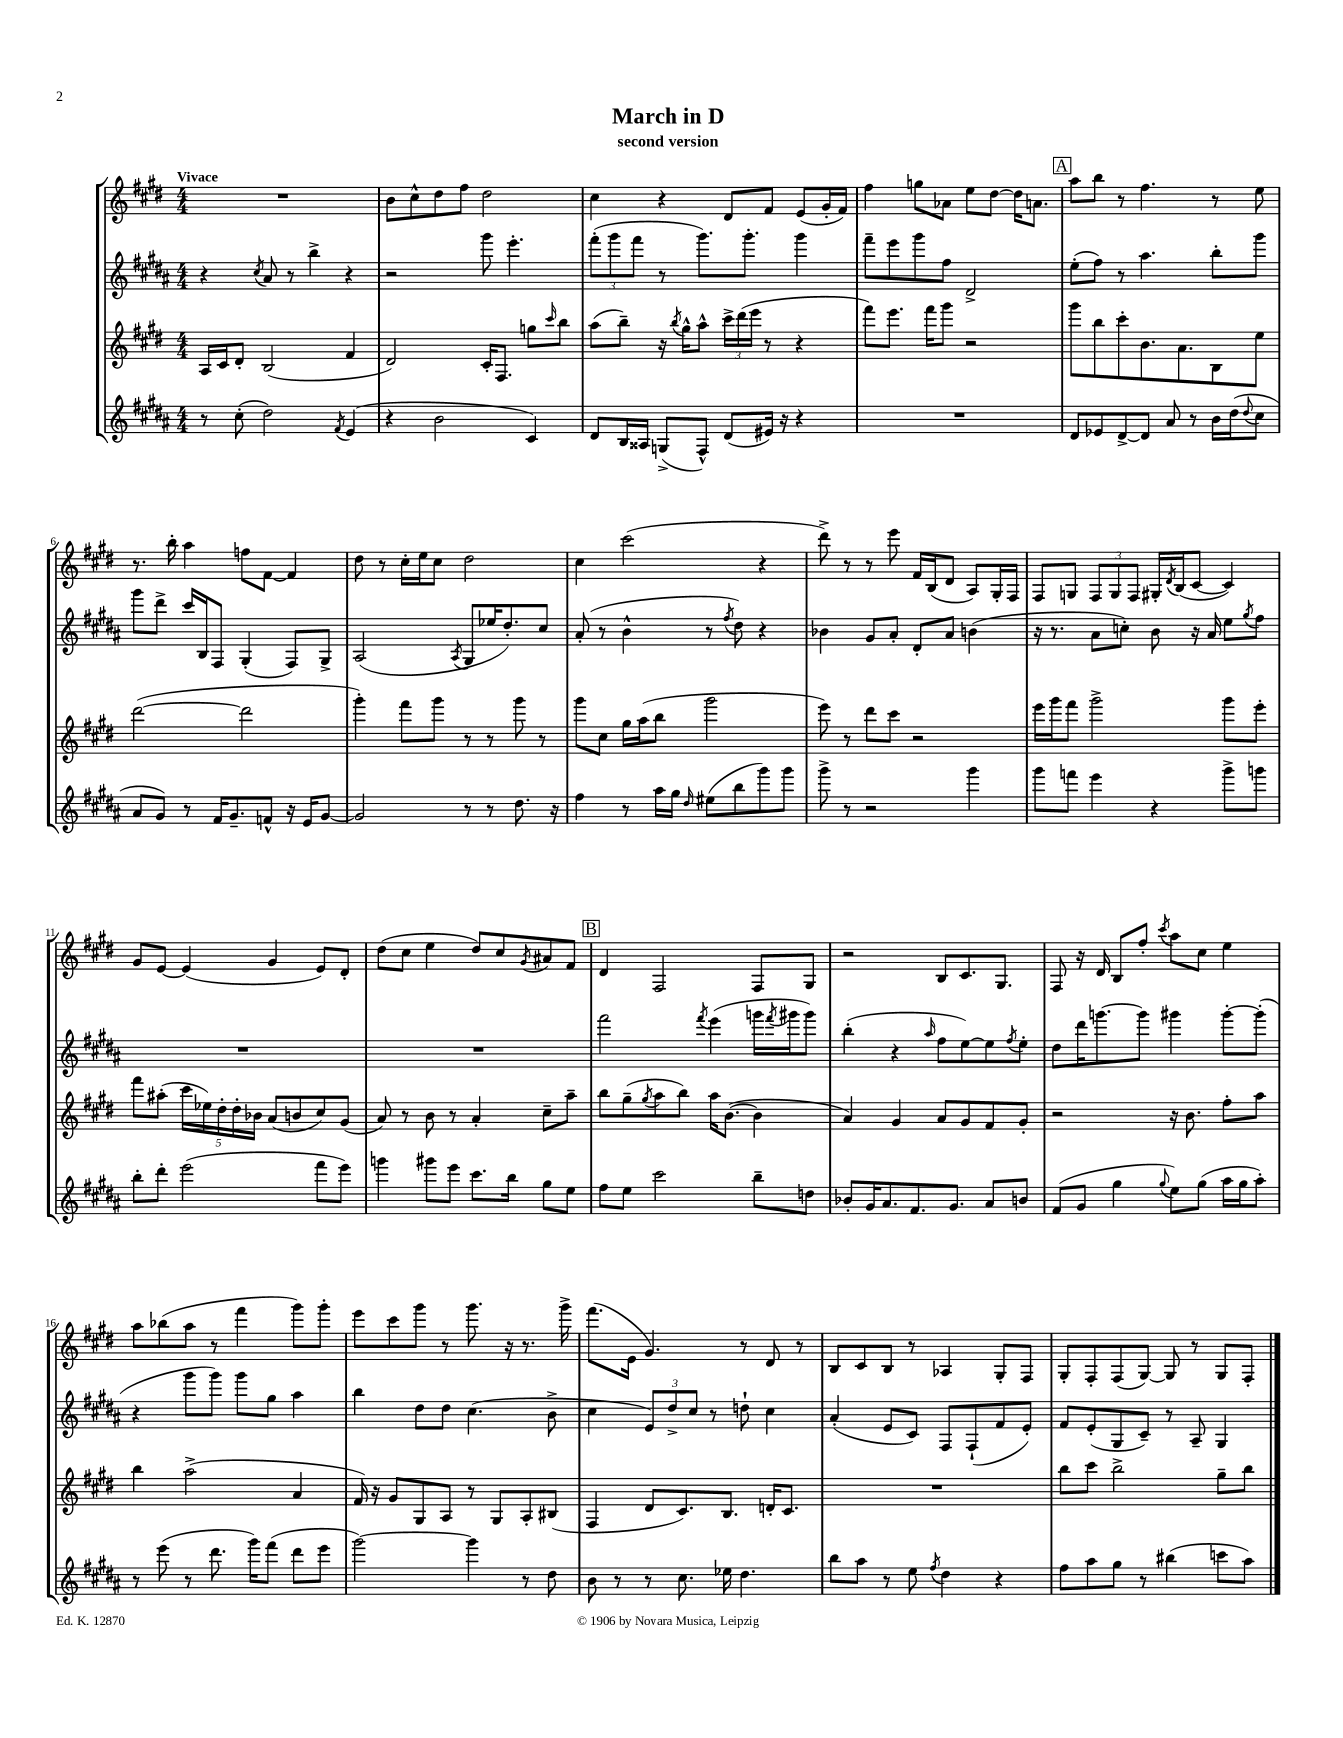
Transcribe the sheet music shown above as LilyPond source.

\header { title = "March in D" subtitle = "second version" }
<<
\new StaffGroup <<
\new Staff = "s0" {
    \clef treble \key e \major \numericTimeSignature \time 4/4 \tempo "Vivace"
    R1 |
    b'8 cis''8-^ dis''8 fis''8 dis''2 |
    cis''4 r4 dis'8 fis'8 e'8( gis'16-. fis'16) |
    fis''4 g''8 aes'8 e''8 dis''8~ dis''16 a'8. |
    \mark \markup { \box "A" } a''8 b''8 r8 fis''4. r8 e''8 |
    r8. b''16-. a''4 f''8 fis'8~ fis'4 |
    dis''8 r8 cis''16-. e''16 cis''8 dis''2 |
    cis''4 cis'''2( r4 |
    dis'''8->) r8 r8 e'''8 fis'16 b16( dis'8 a8) gis16-. fis16 |
    fis8 g8 \tuplet 3/2 { fis8 g8 fis8 } gis16-. \acciaccatura { dis'8 } b16( cis'8~ cis'4) |
    gis'8 e'8~ e'4( gis'4 e'8) dis'8-. |
    dis''8( cis''8 e''4 dis''8) cis''8 \acciaccatura { gis'8 } ais'8 fis'8 |
    \mark \markup { \box "B" } dis'4 fis2 fis8 gis8 |
    r2 b8 cis'8. gis8. |
    fis8 r16 dis'16 b8 fis''8-. \acciaccatura { cis'''8 } a''8 cis''8 e''4 |
    a''8 bes''8( a''8 r8 fis'''4 gis'''8) gis'''8-. |
    e'''8 cis'''8 gis'''8 r8 gis'''8. r16 r8. gis'''16-> |
    fis'''8.( e'16 gis'4.) r8 dis'8 r8 |
    b8 cis'8 b8 r8 aes4 gis8-. fis8 |
    gis8-. fis8-. fis8( gis8~) gis8 r8 gis8 fis8-. \bar "|." |
}
\new Staff = "s1" {
    \clef treble \key b \major \numericTimeSignature \time 4/4
    r4 \acciaccatura { cis''8 } ais'8 r8 b''4-> r4 |
    r2 gis'''8 e'''4.-. |
    \tuplet 3/2 { fis'''8-.( gis'''8 fis'''8 } r8 gis'''8.) gis'''8.-. gis'''4 |
    fis'''8-- e'''8 gis'''8 fis''8 dis'2-> |
    \mark \markup { \box "A" } e''8-.( fis''8) r8 ais''4. b''8-. gis'''8 |
    gis'''8 dis'''8-> cis'''16 b16 fis8 gis4-.( fis8) gis8-> |
    ais2( \acciaccatura { ais8 } gis8 ees''16 dis''8.-.) cis''8 |
    ais'8-.( r8 b'4-^ r8 \acciaccatura { fis''8 } dis''8) r4 |
    bes'4 gis'8 ais'8-. dis'8-. ais'8 b'4( |
    r16 r8. ais'8 c''8-.) b'8 r16 ais'16 e''8 \acciaccatura { gis''8 } fis''8 |
    R1 |
    R1 |
    \mark \markup { \box "B" } fis'''2 \acciaccatura { fis'''8 } e'''4( g'''16 \acciaccatura { fis'''8 } gis'''16 gis'''8) |
    b''4-.( r4 \grace { ais''16 } fis''8 e''8~) e''8 \acciaccatura { fis''8 } e''8-. |
    dis''8 dis'''16 g'''8.~ g'''8 gis'''4 gis'''8~-. gis'''8-.( |
    r4 gis'''8 gis'''8) gis'''8 gis''8 ais''4 |
    b''4 dis''8 dis''8 cis''4.( b'8-> |
    cis''4 \tuplet 3/2 { e'8) dis''8-> cis''8 } r8 d''8-! cis''4 |
    ais'4-.( e'8 cis'8) fis8 fis8-!( fis'8 e'8-.) |
    fis'8 e'8-.( gis8 cis'8--) r8 ais8-- gis4 \bar "|." |
}
\new Staff = "s2" {
    \clef treble \key e \major \numericTimeSignature \time 4/4
    a16 cis'16 dis'8-. b2( fis'4 |
    dis'2) cis'16-. fis8. g''8 \grace { cis'''16 } b''8 |
    a''8( b''8--) r16 \acciaccatura { b''8 } gis''16-^ a''8-^ \tuplet 3/2 { cis'''16-> dis'''16( e'''16 } r8 r4 |
    fis'''8) e'''8. fis'''16 gis'''8 r2 |
    \mark \markup { \box "A" } gis'''8 b''8 cis'''8-. b'8. a'8. b8 e''8 |
    dis'''2~( dis'''2 |
    gis'''4-.) fis'''8 gis'''8 r8 r8 gis'''8 r8 |
    gis'''8 cis''8 gis''16 a''16( b''8 gis'''2 |
    e'''8) r8 dis'''8 cis'''8 r2 |
    e'''16 gis'''16 fis'''8 gis'''2-> gis'''8 e'''8-. |
    fis'''8 ais''8-.( \tuplet 5/4 { cis'''16 ees''16) dis''16-. dis''16-. bes'16 } a'8( b'8 cis''8) gis'8( |
    a'8) r8 b'8 r8 a'4-. cis''8-- a''8-- |
    \mark \markup { \box "B" } b''8 gis''8--( \acciaccatura { gis''8 } a''8 b''8) a''16 b'8.~( b'4 |
    a'4) gis'4 a'8 gis'8 fis'8 gis'8-. |
    r2 r16 b'8. fis''8-. a''8 |
    b''4 a''2->( a'4 |
    fis'16) r16 gis'8 gis8 a8 r8 gis8 a8-. bis8( |
    fis4 dis'8 cis'8.) b8. d'16-. cis'8. |
    R1 |
    b''8 cis'''8 b''2-> gis''8-- b''8 \bar "|." |
}
\new Staff = "s3" {
    \clef treble \key b \major \numericTimeSignature \time 4/4
    r8 cis''8-.( dis''2) \acciaccatura { fis'8 } e'4( |
    r4 b'2 cis'4) |
    dis'8 b16 aisis16 g8->( fis8-^) dis'8( eis'16) r16 r4 |
    R1 |
    \mark \markup { \box "A" } dis'8 ees'8 dis'8~-> dis'8 ais'8 r8 b'16 dis''16( \appoggiatura { dis''8 } cis''8 |
    ais'8 gis'8) r8 fis'16 gis'8.-- f'8-^ r16 e'16 gis'8~ |
    gis'2 r8 r8 dis''8. r16 |
    fis''4 r8 ais''16 gis''16 \grace { dis''16 } eis''8( b''8 gis'''8) gis'''8 |
    gis'''8-> r8 r2 gis'''4 |
    gis'''8 f'''8 e'''4 r4 gis'''8-> g'''8 |
    b''8-. dis'''8-. e'''2( fis'''8 e'''8) |
    g'''4 gis'''8 e'''8 cis'''8. b''16 gis''8 e''8 |
    \mark \markup { \box "B" } fis''8 e''8 cis'''2 b''8-- d''8 |
    bes'8-. gis'16 ais'8. fis'8. gis'8. ais'8 b'8 |
    fis'8( gis'8 gis''4 \appoggiatura { gis''8 } e''8) gis''8( ais''16 gis''16 ais''8-.) |
    r8 e'''8( r8 dis'''8. gis'''16) fis'''8( dis'''8 e'''8 |
    gis'''2~) gis'''4 r8 dis''8 |
    b'8 r8 r8 cis''8. ees''16 dis''4. |
    b''8 ais''8 r8 e''8 \acciaccatura { fis''8 } dis''4 r4 |
    fis''8 ais''8 gis''8 r8 bis''4( c'''8 ais''8) \bar "|." |
}
>>
>>
